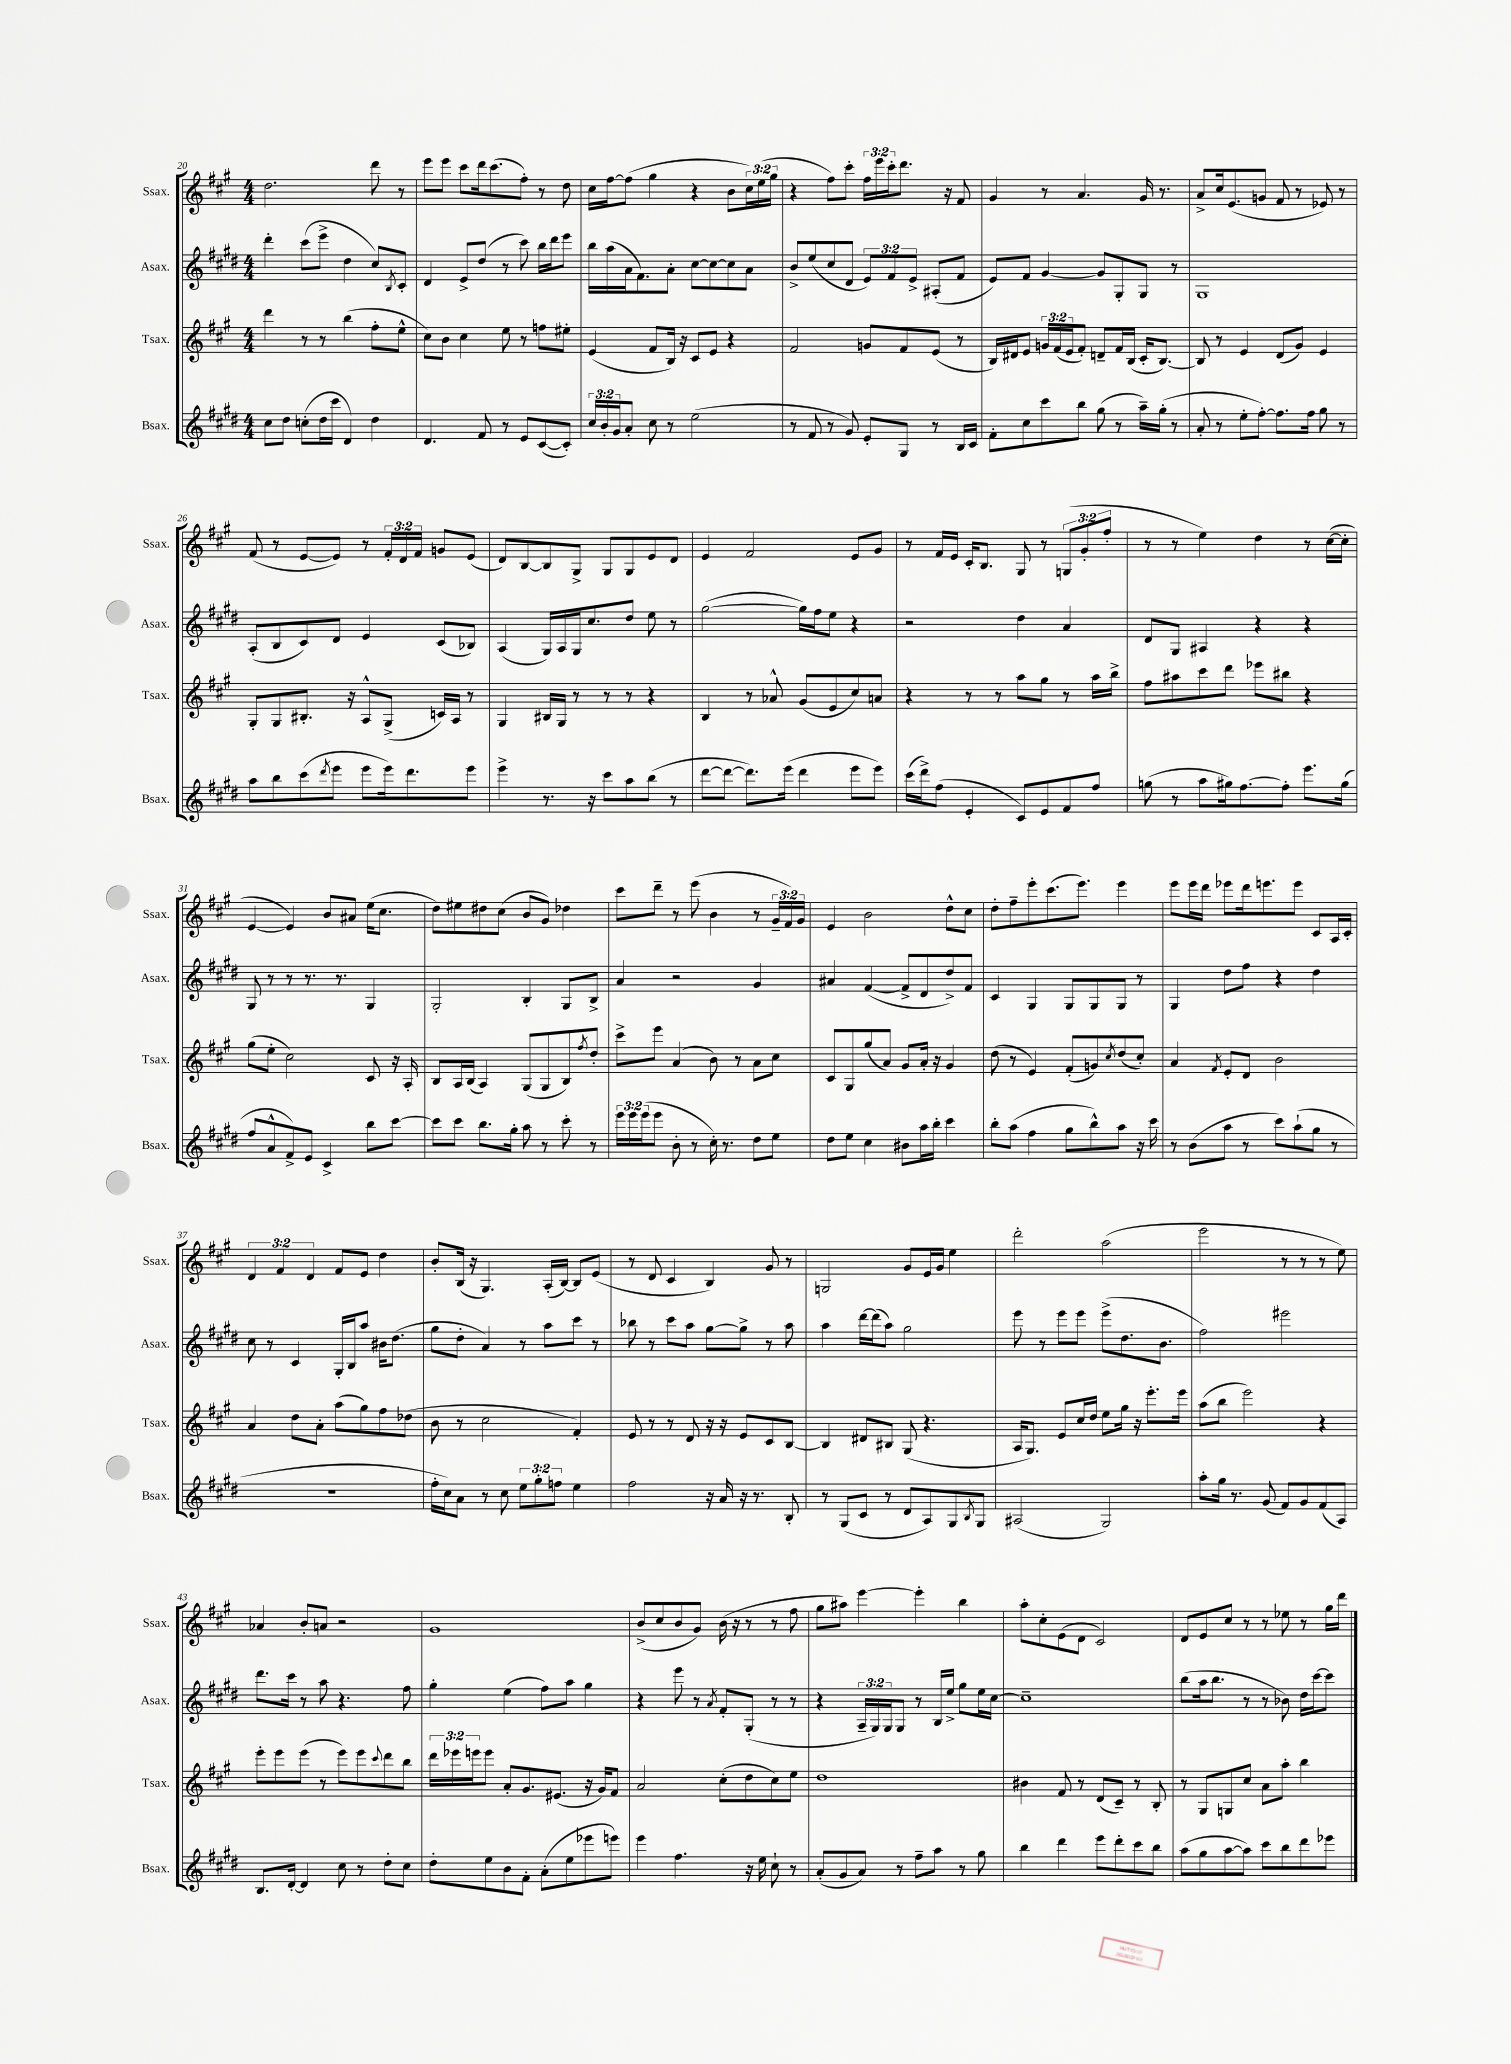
<<
\new StaffGroup <<
\new Staff = "s0" \with { instrumentName = "Ssax." shortInstrumentName = "Ssax." } {
    \clef treble \key a \major \numericTimeSignature \time 4/4 \override Staff.TupletNumber.text = #tuplet-number::calc-fraction-text
    d''2. d'''8 r8 |
    e'''8 e'''8 cis'''8 d'''16 cis'''8.( fis''8-.) r8 d''8 |
    cis''16 fis''16~ fis''8( gis''4 r4 b'8 \tuplet 3/2 { cis''16) e''16( gis''16 } |
    r4 fis''8) cis'''8-. \tuplet 3/2 { fis''16 e'''16 cis'''16-. } d'''8. r16 fis'8 |
    gis'4 r8 a'4. gis'16 r8. |
    a'8-> cis''16 e'8.( g'8 fis'8 r8 ees'8) r8 |
    fis'8( r8 e'8~ e'8) r8 \tuplet 3/2 { fis'16-. d'16 fis'16 } g'8 e'8( |
    d'8) b8~ b8 gis8-> gis8 gis8 e'8 d'8 |
    e'4 fis'2 e'8 gis'8 |
    r8 fis'16 e'16 cis'16-. b8. gis8 r8 \tuplet 3/2 { g8( gis'8-. fis''8-. } |
    r8 r8 e''4) d''4 r8 cis''16~( cis''16-. |
    e'4~ e'4) b'8 ais'8 e''16( cis''8. |
    d''8) eis''8 dis''8 cis''8( b'8 gis'8) des''4 |
    cis'''8 d'''8-- r8 e'''8( b'4 r8 \tuplet 3/2 { gis'16-- fis'16) gis'16 } |
    e'4 b'2 d''8-^ cis''8 |
    d''8-. fis''8-- e'''8-. cis'''8.( e'''8.) e'''4 |
    e'''8 e'''16 d'''16 ees'''8 d'''16 e'''8. e'''8 cis'8 a16 cis'16-. |
    \tuplet 3/2 { d'4 fis'4 d'4 } fis'8 e'8 d''4 |
    b'8-. b16( r16 gis4.) a16-.( b16~) b8 e'8( |
    r8 d'8 cis'4 b4) gis'8 r8 |
    g2 gis'8 e'16 gis'16 e''4 |
    d'''2-. a''2( |
    e'''2 r8 r8 r8 e''8) |
    aes'4 b'8-. a'8 r2 |
    gis'1 |
    b'8->( cis''8 b'8 gis'8) b'16( r16 r8 r8 fis''8 |
    gis''8 ais''8) e'''4~ e'''4-. b''4 |
    a''8-. cis''8-. e'8( d'8 cis'2) |
    d'8 e'8 cis''8 r8 r8 ees''8 r8 gis''16 d'''16 \bar "|." |
}
\new Staff = "s1" \with { instrumentName = "Asax." shortInstrumentName = "Asax." } {
    \clef treble \key e \major \numericTimeSignature \time 4/4 \override Staff.TupletNumber.text = #tuplet-number::calc-fraction-text
    dis'''4-. cis'''8( e'''8-> dis''4 cis''8) \acciaccatura { b8 } cis'8-. |
    dis'4 e'8-> dis''8( r8 cis'''8) b''16 dis'''16 e'''8 |
    b''16 a''16( a'16 fis'8.) a'8-. cis''8~ cis''8~ cis''8 a'8 |
    b'8-> e''8( cis''8 dis'8 \tuplet 3/2 { e'8) fis'8 e'8-> } ais8-.( fis'8 |
    e'8) fis'8 gis'4~ gis'8 gis8-. gis8 r8 |
    gis1 |
    a8-.( b8 cis'8) dis'8 e'4 cis'8( bes8) |
    a4( gis16) a16 gis16 cis''8. dis''8 e''8 r8 |
    gis''2~( gis''16) fis''16 e''8 r4 |
    r2 dis''4 a'4 |
    dis'8 gis8 ais4 r4 r4 |
    gis8 r8 r8 r8. r8. gis4 |
    gis2-. b4-. gis8 b8-> |
    a'4 r2 gis'4 |
    ais'4 fis'4~( fis'8-> dis'8 dis''8->) fis'8 |
    cis'4 gis4 gis8 gis8 gis8 r8 |
    gis4 dis''8 fis''8 r4 dis''4 |
    cis''8 r8 cis'4 gis16-. b16 a''8 bis'16 dis''8.( |
    gis''8 dis''8-. a'4) r8 a''8 cis'''8 r8 |
    bes''8 r8 cis'''8 a''8 gis''8~ gis''8-> r8 a''8 |
    a''4 dis'''16~ dis'''16( a''8) gis''2 |
    e'''8 r8 e'''8 e'''8 e'''8->( dis''8. b'8. |
    fis''2) eis'''2 |
    dis'''8. cis'''16 r8 a''8 r4. fis''8 |
    gis''4-. e''4( fis''8) a''8 gis''4 |
    r4 e'''8 r8 \acciaccatura { a'8 } fis'8-. gis8-.( r8 r8 |
    r4 \tuplet 3/2 { a16-- gis16) gis16 } gis8 r8 b16 e''16-> gis''8 e''16 cis''16~ |
    cis''1-- |
    b''8( a''16 b''8. r8 r8 bes'8) dis''16 cis'''16~ cis'''8 \bar "|." |
}
\new Staff = "s2" \with { instrumentName = "Tsax." shortInstrumentName = "Tsax." } {
    \clef treble \key a \major \numericTimeSignature \time 4/4 \override Staff.TupletNumber.text = #tuplet-number::calc-fraction-text
    d'''4 r8 r8 b''4( fis''8-. e''8-^ |
    cis''8) b'8 cis''4 e''8 r8 f''8 eis''8-. |
    e'4( fis'8 b16) r16 cis'8 e'8 r4 |
    fis'2 g'8 fis'8 e'8( r8 |
    b16) dis'16 e'8 \tuplet 3/2 { g'16 fis'16( e'16 } fis'8-.) d'8-- fis'16 b16( cis'16-. b8.~) |
    b8 r8 e'4 d'8( gis'8) e'4 |
    gis8-. gis8 bis8.-. r16 a8-^ gis8->( c'16) a16 r8 |
    gis4 bis16 gis16 r8 r8 r8 r4 |
    b4 r8 aes'8-^ gis'8( e'8 cis''8) a'8 |
    r4 r8 r8 a''8 gis''8 r8 a''16 b''16-> |
    fis''8 ais''8 cis'''8 d'''8 ees'''8 bis''8 r4 |
    gis''8( e''8-. cis''2) cis'8 r16 a16-. |
    b8 a16 b16( a4) gis8( gis8 b8) \acciaccatura { fis''8 } d''8-. |
    cis'''8-> e'''8 a'4( b'8) r8 a'8 cis''8 |
    cis'8 gis8 gis''8( a'8) gis'8 a'16-. r16 gis'4 |
    d''8( r8 e'4) fis'8-.( g'8) \acciaccatura { cis''8 } d''8( cis''8-.) |
    a'4 \acciaccatura { fis'8 } e'8-. d'8 b'2 |
    a'4 d''8 a'8-. a''8( gis''8) fis''8 des''8( |
    b'8 r8 cis''2 fis'4-.) |
    e'8 r8 r8 d'8 r16 r16 e'8 cis'8 b8~ |
    b4 dis'8 bis8 gis8( r4. |
    a16 gis8.) e'8 cis''16 d''16 e''8 gis''16 r16 e'''8.-. e'''16 |
    a''8( b''8 e'''2) r4 |
    e'''8-. e'''8 e'''8( r8 e'''8) e'''8 \appoggiatura { cis'''8 } d'''8 b''8 |
    \tuplet 3/2 { d'''16 ees'''16 e'''16 } e'''8 a'8-. gis'8. eis'8.( r16 gis'16) fis'8 |
    a'2 cis''8-.( d''8 cis''8) e''8 |
    d''1 |
    bis'4 fis'8 r8 d'8( cis'8--) r8 b8-. |
    r8 gis8 g8 cis''8 a'8 a''8-. b''4 \bar "|." |
}
\new Staff = "s3" \with { instrumentName = "Bsax." shortInstrumentName = "Bsax." } {
    \clef treble \key e \major \numericTimeSignature \time 4/4 \override Staff.TupletNumber.text = #tuplet-number::calc-fraction-text
    cis''8 dis''8 c''8-.( dis''16 cis'''16 dis'4) dis''4 |
    dis'4. fis'8 r8 e'8 cis'8~( cis'8-.) |
    \tuplet 3/2 { cis''16 b'16-. gis'16 } a'8-. cis''8 r8 e''2( |
    r8 fis'8 r8 gis'8) e'8-. gis8 r8 b16 cis'16 |
    fis'8-. cis''8 cis'''8 b''8 gis''8( r8 a''16--) gis''16-.( r8 |
    a'8-. r8 e''8-. fis''8~-.) fis''8. fis''16 gis''8 r8 |
    a''8 b''8 cis'''8( \acciaccatura { dis'''8 } e'''8 e'''8 e'''16) dis'''8. e'''8 |
    e'''4-> r8. r16 cis'''8 a''8 b''8( r8 |
    dis'''8~ dis'''8~ dis'''8.) e'''16( dis'''4 e'''8 e'''8) |
    cis'''16( dis'''16->) fis''8( e'4-. cis'8) e'8 fis'8 fis''8 |
    g''8( r8 a''8 gis''16) fis''8.~ fis''8-. e'''8. gis''16( |
    fis''8 a'8-^ fis'8->) e'8 cis'4-> b''8 cis'''8~ |
    cis'''8 cis'''8 b''8. gis''16-. a''8 r8 cis'''8-. r8 |
    \tuplet 3/2 { e'''16 e'''16 e'''16( } e'''8 b'8-. r8 cis''16-.) r8. dis''8 e''8 |
    dis''8 e''8 cis''4 bis'8 a''16 b''16-. cis'''4 |
    b''8-. a''8( fis''4 gis''8 b''8-^) a''8 r16 cis'''16 |
    r8 b'8( a''8 r8 cis'''8) a''8-!( gis''8 r8 |
    R1 |
    fis''16-. cis''16) a'8 r8 cis''8 \tuplet 3/2 { e''8 gis''8-. f''8 } e''4 |
    fis''2 r16 a'16 r16 r8. b8-. |
    r8 gis8( cis'8 r8 dis'8 a8) gis8 \acciaccatura { b8 } gis8 |
    ais2( gis2) |
    a''8-. gis''16 r8. gis'8( fis'8) gis'8 fis'8( a8) |
    b8. dis'16~-. dis'4 cis''8 r8 dis''8-. cis''8 |
    dis''8-. e''8 b'8 fis'8-. a'8-.( e''8 ees'''8 e'''8) |
    e'''4 fis''4. r16 e''16 cis''8-! r8 |
    a'8-.( gis'8 a'8) r8 fis''8-- a''8 r8 gis''8 |
    b''4 dis'''4 e'''8 dis'''8-. cis'''8 b''8 |
    a''8( gis''8 a''8~ a''8) cis'''8 b''8 dis'''8 ees'''8 \bar "|." |
}
>>
>>
\layout { \context { \Score currentBarNumber = #20 } }
